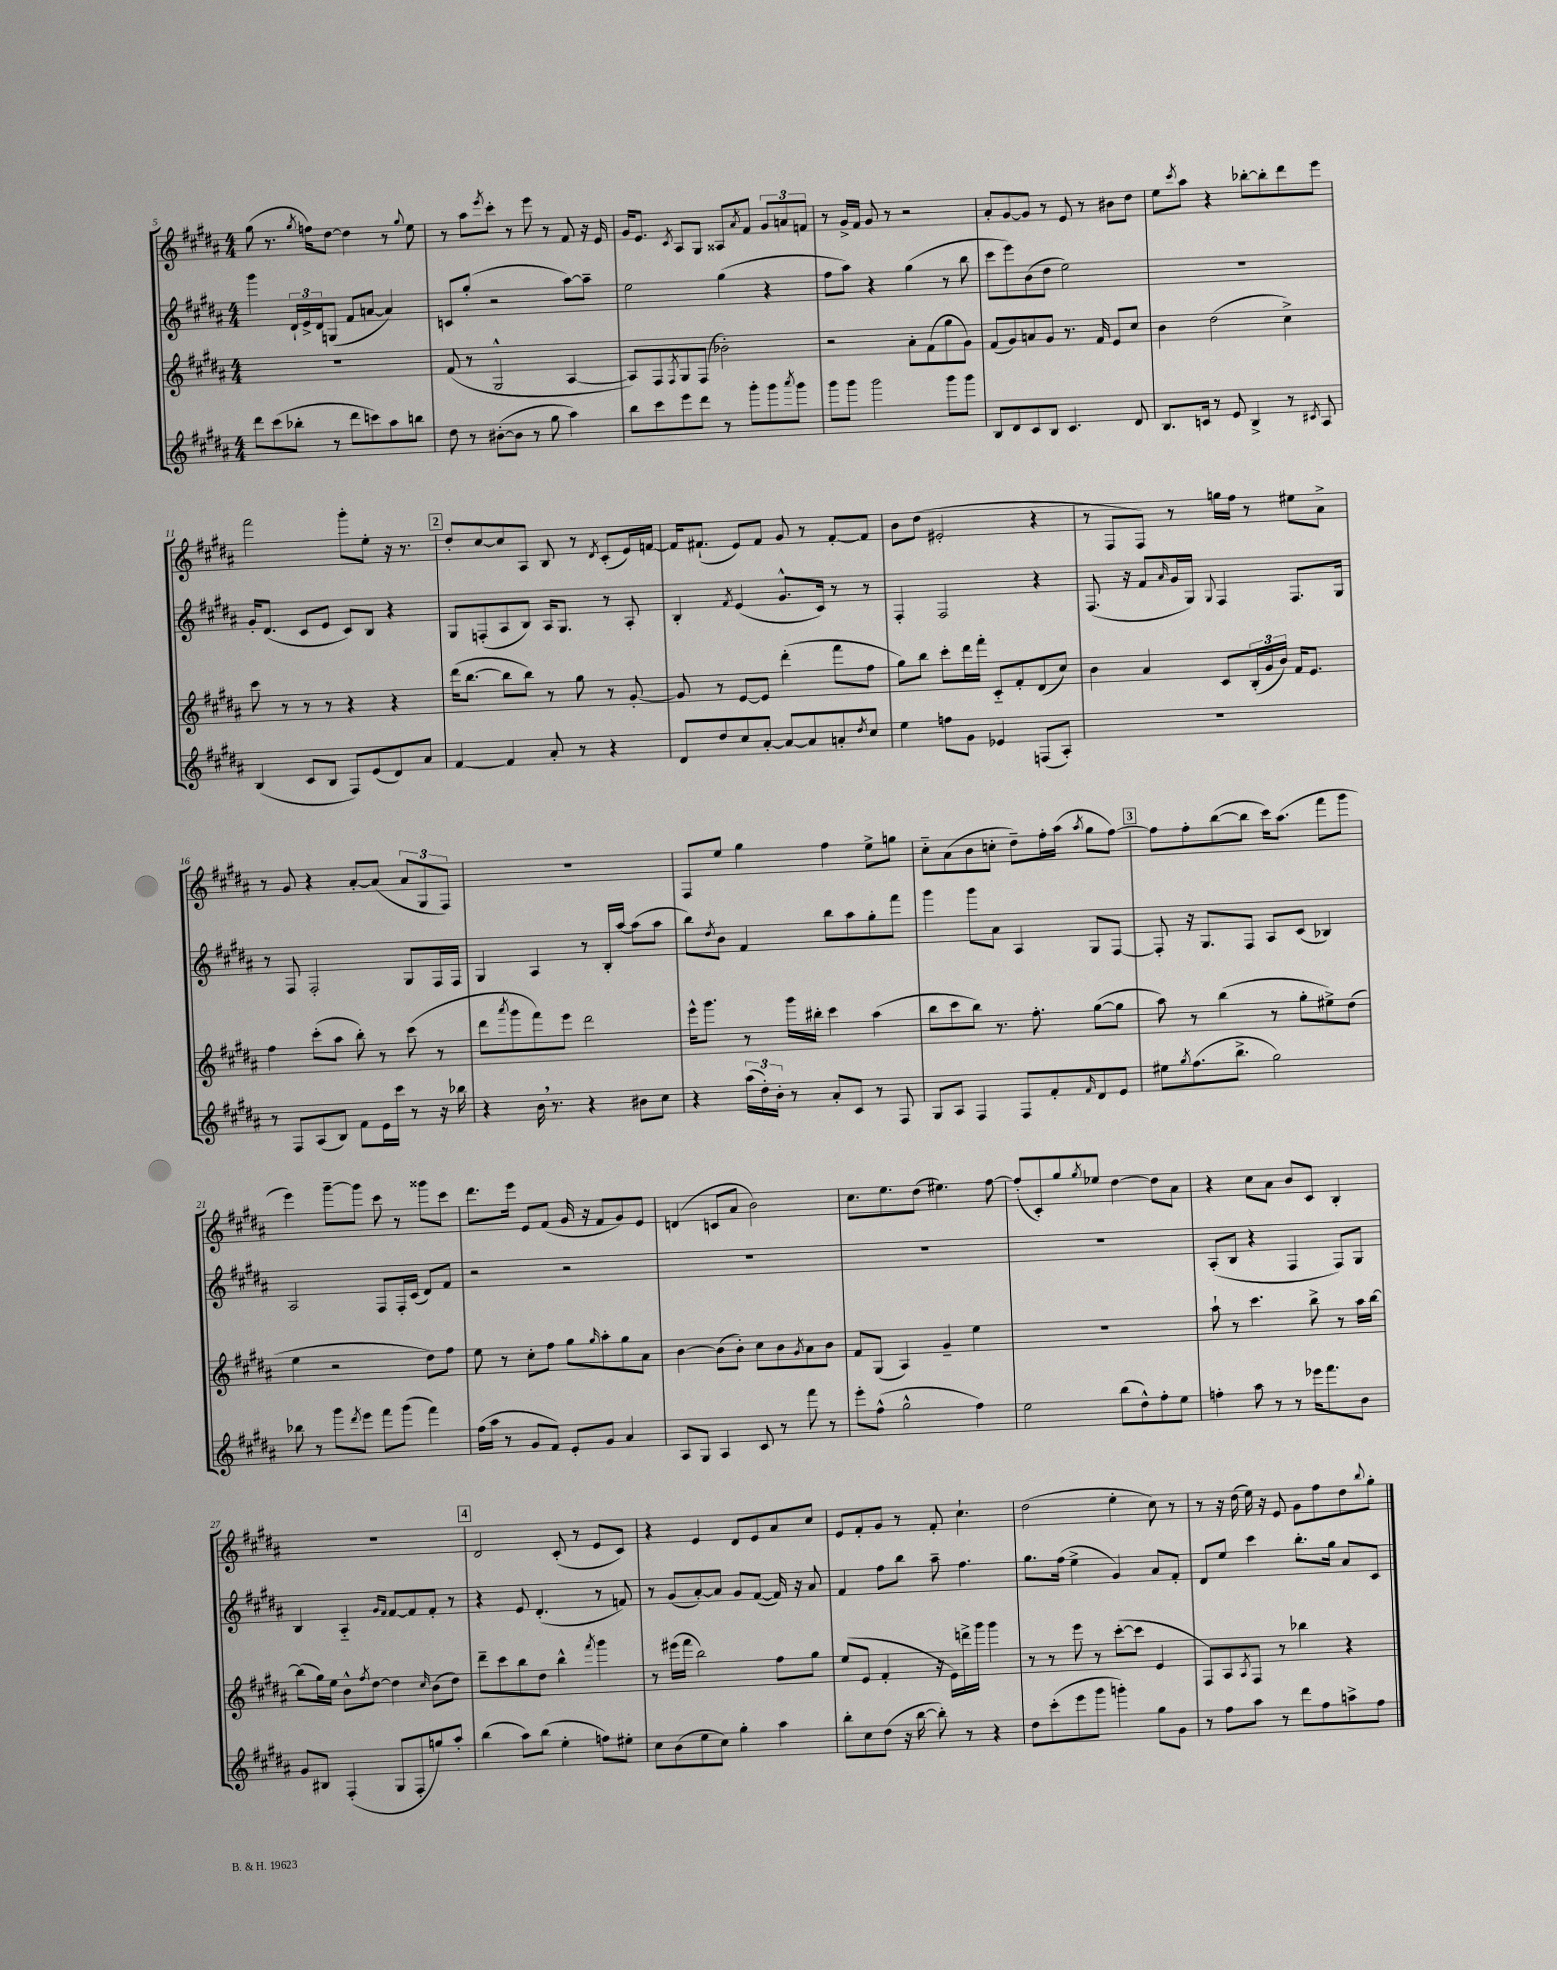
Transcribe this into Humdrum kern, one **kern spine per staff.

**kern	**kern	**kern	**kern
*staff4	*staff3	*staff2	*staff1
*clefG2	*clefG2	*clefG2	*clefG2
*k[f#c#g#d#a#]	*k[f#c#g#d#a#]	*k[f#c#g#d#a#]	*k[f#c#g#d#a#]
*M4/4	*M4/4	*M4/4	*M4/4
8ddd#	1r	4ggg#	(8gg#
(8ccc#	.	.	8.r
8bb-'	.	24d#`	.
.	.	24e^	.
.	.	.	8qgg#
.	.	.	16ff)
.	.	24d#	.
8r	.	(8G	[8dd#
8ddd#	.	8f#	4dd#]
8ccc)	.	[8a	.
8aa#	.	4a])	8r
.	.	.	8qqgg#
8bb	.	.	8ee
=	=	=	=
8dd#	(8f#	8c	8r
8r	8r	(8gg#'	8aa#
.	.	.	8qeee
([8b#'	2G#^^	2r	8ccc#'
8b#]	.	.	8r
8r	.	.	8eee
8gg#	.	.	8r
4aa#)	[4A#	[8aa#)	8f#
.	.	8aa#~]	16r
.	.	.	16e
=	=	=	=
8bb	8A#])	2ee	16g#
.	.	.	8.e
8ccc#	8F#	.	.
.	8qF#	.	8qc#
8eee	8G#	.	8A#
8ddd#	(8F#	.	8G#
8r	2b-')	(4gg#	8A##
.	.	.	8qa#
8ggg#'	.	.	8f#
8ggg#	.	4r	12g#
.	.	.	12a
8qaaa#	.	.	.
8ggg#	.	.	.
.	.	.	12f
=	=	=	=
8ggg#	2r	8ff#	8r
8ggg#	.	8aa#)	16g#^
.	.	.	16f#
2ggg#	.	4r	8g#
.	.	.	8r
.	8a#'	(4gg#	2r
.	(8f#	.	.
8ggg#	8gg#	8r	.
8ggg#	8g#)	8bb	.
=	=	=	=
8B	(8f#	8ccc#	8a#'
8d#	8g#)	8eee)	[8g#
8c#	8a	(8b	8g#]
8B	8g#	8dd#	8r
4.c#	8.r	2ee)	8e
.	.	.	8r
.	16f#	.	.
.	8e	.	8b#
8d#	8cc#	.	8dd#
=	=	=	=
8.B	4b	1r	8ee
.	.	.	8qccc#
.	.	.	8aa#
16c	.	.	.
8r	(2dd#	.	4r
8e	.	.	.
4B^	.	.	[8bb-'
.	.	.	8bb-']
8r	4cc#^)	.	8ddd#
8qc#	.	.	.
8A#	.	.	8eee
=	=	=	=
(4B	8ccc#	16g#'	2fff#
.	.	(8.d#	.
.	8r	.	.
8c#	8r	8c#	.
8B	8r	8e	.
8F#)	4r	8c#)	8ggg#'
(8e	.	8B	8ee'
8d#)	4r	4r	16r
.	.	.	8.r
8a#	.	.	.
=	=	=	=
[4f#	(16ddd#	8G#	8dd#'
.	[8.bb	.	.
.	.	(8F'	[8cc#
4f#]	8bb]	8A#	8cc#]
.	8bb)	8B)	8A#
8a#'	8r	16A#	8B
.	.	8.G#	.
8r	8gg#	.	8r
.	.	.	8qd#
4r	8r	8r	(8c#'
.	[8g#'	8A#'	16e)
.	.	.	[16f
=	=	=	=
8d#	8g#]	4B'	16f]
.	.	.	(8.f#`
8dd#	8r	.	.
.	.	8qf#	.
8cc#	[8e	(4e	8e)
[8a#'	8e]	.	8f#
8a#_	(4ddd#'	8.g#^^	8g#
8a#]	.	.	8r
.	.	16c#)	.
8a'	8fff#	8r	[8f#'
8qdd#	.	.	.
8cc#	8ff#	8r	8f#]
=	=	=	=
4ee	8gg#)	4F#'	8b
.	8bb	.	(8dd#
8ff	8ccc#'	2F#	2e#'
8g#	16ddd#	.	.
.	16fff#'	.	.
4e-	8c#'~	.	.
.	8f#'	.	.
(8F	(8d#	4r	4r
8A#')	8cc#)	.	.
=	=	=	=
1r	4b	(8.F#	8r
.	.	.	8F#
.	.	16r	.
.	4a#	8f#	8F#)
.	.	16qqa#	.
.	.	16g#	8r
.	.	16G#)	.
.	.	8qqG#	.
.	8c#	4F#	16gg
.	.	.	16ff#
.	(24B'	.	8r
.	24g#	.	.
.	24b)	.	.
.	16f#	8.F#	8ee#
.	8.e	.	.
.	.	.	8a#^
.	.	16G#	.
=	=	=	=
8r	4ff#	8r	8r
8F#	.	8F#	8g#
(8A#	(8ccc#'	2F#'	4r
8B)	8aa#	.	.
8f#	8bb')	.	[8a#'
16e	8r	.	(8a#]
16ccc#	.	.	.
8r	(8ccc#	8G#	12a#
.	.	.	12G#
16r	8r	16F#	.
.	.	.	12F#)
16bb-	.	16F#	.
=	=	=	=
4r	8ddd#	4G#	1r
.	8qaaa#	.	.
.	8ggg#	.	.
16b	8fff#)	4A#	.
8.r	.	.	.
.	8eee	.	.
4r	2ddd#	8r	.
.	.	16B'	.
.	.	[16aa#	.
8b#	.	(8aa#]	.
8cc#	.	8aa#	.
=	=	=	=
4r	16eee^^	8bb)	8F#
.	8.ggg#	.	.
.	.	8qdd#	.
.	.	8b	8ee
(24aa#	8r	4f#	4gg#
24dd#')	.	.	.
24b'	.	.	.
8r	16ggg#	.	.
.	16bb#'	.	.
8a#'	4ccc#	8bb	4ff#
8c#	.	8aa#	.
8r	(4aa#	8gg#'	8ee^
8F#	.	8fff#	8gg
=	=	=	=
8G#	8bb	4ggg#	8cc#'~
8A#	8ccc#	.	(8a#
4F#	8bb)	8ggg#	8b
.	8.r	8a#	8cc'
8F#	.	4A#	8dd#~)
.	8.ff#'	.	.
8f#'	.	.	16ff#'
.	.	.	(16aa#
16qqf#	.	.	8qaa#
8d#	([8gg#	8G#	8gg#
8e	8gg#]	[8F#	[8ff#)
=	=	=	=
8ee#	8aa#)	8F#']	8ff#]
8qgg#	.	.	.
(8.ff#	8r	16r	8ff#'
.	.	8.G#	.
.	(4bb	.	([8bb
8.bb^	.	.	.
.	.	8F#	8bb]
2gg#)	8r	8A#	16ccc#)
.	.	.	(8.aa#
.	8gg#'	(8c#	.
.	8ee#^)	4B-)	8fff#
.	(8dd#	.	8ggg#
=	=	=	=
8bb-	4ee	2A#	4eee)
8r	.	.	.
8ggg#	2r	.	[8ggg#~
8qddd#	.	.	.
8eee	.	.	8ggg#]
8fff#	.	8F#	8ccc#
(8ggg#	.	16F#'	8r
.	.	(16c#	.
4fff#)	8dd#)	8d#)	8ggg##
.	8ff#	8f#	8ccc#
=	=	=	=
(16ff#	8ee	2r	8.ddd#
16aa#	.	.	.
8r	8r	.	.
.	.	.	16eee
8g#	8cc#'	.	8e
8f#)	8ff#	.	(8f#
8e'	8gg#	2r	16g#
.	.	.	16r
.	16qqgg#	.	.
8g#	8aa#'	.	8f#
4a#	8gg#	.	8g#)
.	8a#	.	8e
=	=	=	=
8A#	[4b	1r	(4d
8G#	.	.	.
4A#	(8b]	.	8c
.	8b')	.	8a#
8c#	8cc#	.	2b)
8r	8b	.	.
.	8qg#	.	.
8fff#	8a#	.	.
8r	8b	.	.
=	=	=	=
8eee'	8f#	1r	8.cc#
(8ff#^^	(8G#	.	.
.	.	.	8.ee
2gg#^^	4A#)	.	.
.	.	.	(8dd#
.	4g#~	.	4.ee#)
4ff#)	4ee	.	.
.	.	.	[8ff#
=	=	=	=
2ee	1r	1r	(8ff#']
.	.	.	8c#')
.	.	.	8gg#
.	.	.	8qgg#
.	.	.	8ee-
(8bb	.	.	[4dd#
8dd#^^)	.	.	.
8ff#'	.	.	8dd#]
8ee	.	.	8a#
=	=	=	=
4ff'	8aa#`	(8A#'	4r
.	8r	8B	.
8aa#	4.ccc#	4r	8cc#
8r	.	.	8a#
8r	.	4F#	8b
16eee-	8bb^	.	8c#
8.fff#	.	.	.
.	8r	8F#)	4B'
8b	16aa#	8G#	.
.	[16bb	.	.
=	=	=	=
8g#	(8bb]	4B	1r
8B#	16gg#)	.	.
.	16ee	.	.
(4F#'	8b^^	4A#'~	.
.	8qff#	.	.
.	[8dd#	.	.
.	.	16qqg#	.
.	.	16qqf#	.
8G#	4dd#]	[8f#	.
8F#'	.	8f#]	.
.	16qqcc#	.	.
8gg)	(8b	8f#'	.
8aa#'	8dd#)	8r	.
=	=	=	=
(4bb	8ddd#~	4r	2d#
.	8ccc#	.	.
8aa#)	8bb	8e	.
(8bb	8dd#	(4.d#'	.
4ee'	4bb^^	.	(8c#'
.	.	.	8r
.	8qfff#	.	.
8ff)	4ggg#	8r	8e
8ee#'	.	8f)	8c#)
=	=	=	=
8cc#	8r	8r	4r
(8b	(16eee#	(8g#	.
.	16fff#	.	.
8ee	2bb)	[8a#')	4e
8cc#)	.	8a#]	.
4gg#'	.	8g#	8d#
.	.	([8f#	8e
4aa#	8ff#	16f#])	8a#
.	.	16r	.
.	8gg#	8a#	8cc#
=	=	=	=
8bb'	(8ee	4f#	8e
8cc#	8e	.	8f#'
(8dd#	4f#'	8ff#	8g#
16r	.	8bb	8r
[16bb	.	.	.
8bb'])	16r	8aa#~	8f#'
.	16e)	.	.
8r	16ddd^	4.ff#	4.cc#`
.	16ggg#	.	.
4r	4ggg#	.	.
=	=	=	=
8dd#	8r	8.gg#	(2dd#
(8ccc#'	8r	.	.
.	.	(16ff#	.
8eee	8eee	4ee^	.
8ggg#	8r	.	.
4ggg')	([8ccc#'	4g#)	4ee'
.	8ccc#]	.	.
8gg#	4e	8a#	8cc#)
8g#	.	8f#'	8r
=	=	=	=
8r	8F#)	8d#	8r
8ff#	8A#	8ee	16r
.	.	.	(16dd#
.	8qA#	.	.
8aa#	8F#	4ccc#	16ee)
.	.	.	16r
8r	8r	.	8e
8ddd#	4bb-	8.bb'	8g#
8ff#	.	.	8ff#
.	.	16gg#	.
8aa^	4r	8a#	8dd#
.	.	.	8qqbb
8ff#	.	8c#	8gg#'
==	==	==	==
*-	*-	*-	*-
